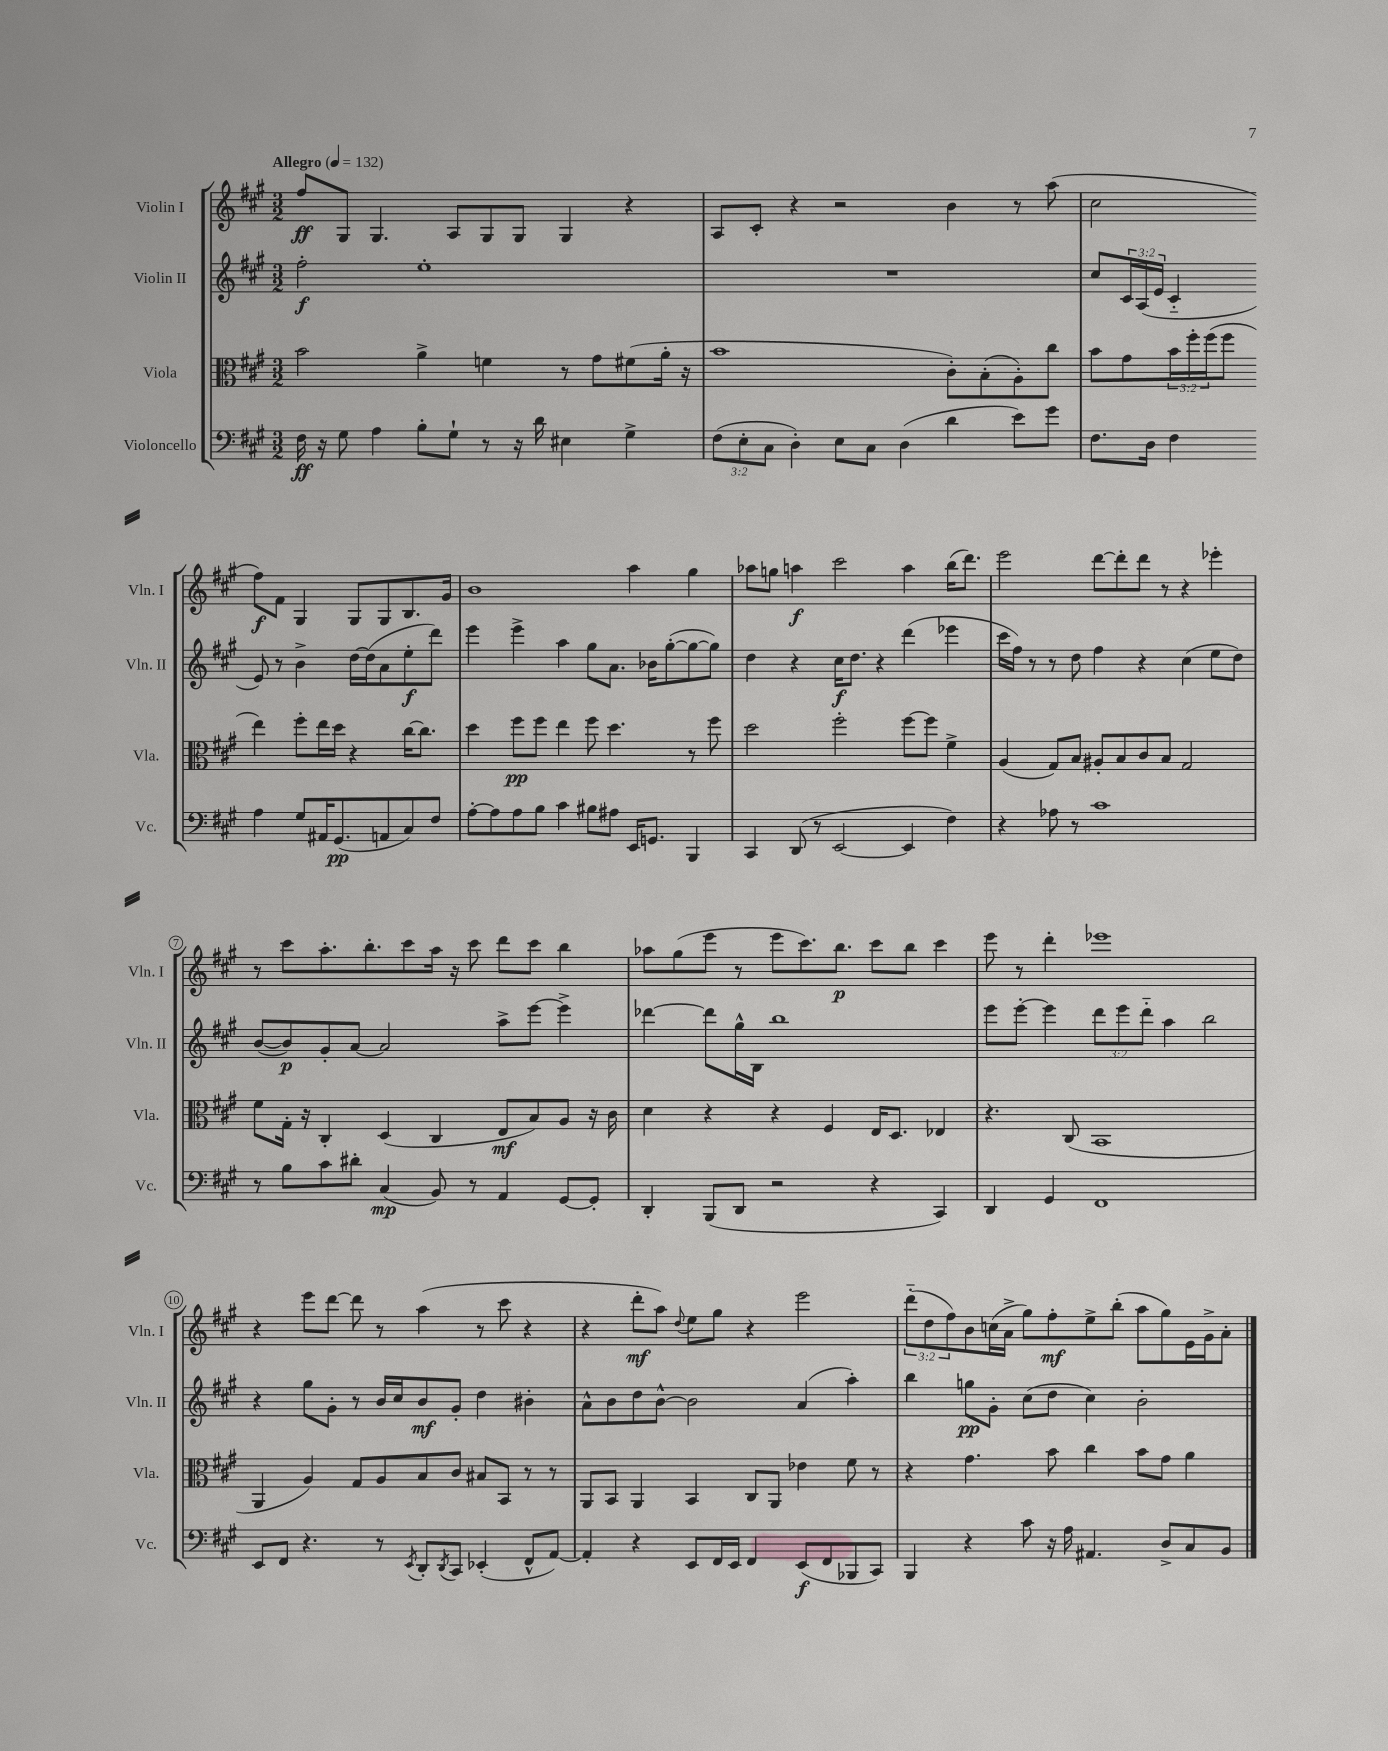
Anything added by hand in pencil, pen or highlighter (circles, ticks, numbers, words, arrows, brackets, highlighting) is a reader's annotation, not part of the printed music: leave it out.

**kern	**dynam	**kern	**dynam	**kern	**dynam	**kern	**dynam
*part4	*part4	*part3	*part3	*part2	*part2	*part1	*part1
*staff4	*staff4	*staff3	*staff3	*staff2	*staff2	*staff1	*staff1
*I"Violoncello	*	*I"Viola	*	*I"Violin II	*	*I"Violin I	*
*I'Vc.	*	*I'Vla.	*	*I'Vln. II	*	*I'Vln. I	*
*clefF4	*	*clefC3	*	*clefG2	*	*clefG2	*
*k[f#c#g#]	*	*k[f#c#g#]	*	*k[f#c#g#]	*	*k[f#c#g#]	*
*M3/2	*	*M3/2	*	*M3/2	*	*M3/2	*
*MM132	*	*MM132	*	*MM132	*	*MM132	*
=1	=1	=1	=1	=1	=1	=1	=1
!	!	!	!	!	!	!LO:TX:a:B:t=Allegro	!
16F#\	ff	2b\	.	2ff#'\	f	8ff#/L	ff
16r	.	.	.	.	.	.	.
8G#\	.	.	.	.	.	8G#/J	.
4A\	.	.	.	.	.	4.G#/	.
8B'\L	.	4a^\	.	1ee'	.	.	.
8G#`\J	.	.	.	.	.	8A/L	.
8r	.	4fn\	.	.	.	8G#/	.
16r	.	.	.	.	.	8G#/J	.
16d\	.	.	.	.	.	.	.
4E#X\	.	8r	.	.	.	4G#/	.
.	.	8g#\L	.	.	.	.	.
4G#^\	.	(8f#X\	.	.	.	4r	.
.	.	16a'\Jk	.	.	.	.	.
.	.	16r	.	.	.	.	.
=2	=2	=2	=2	=2	=2	=2	=2
(12F#\L	.	1b	.	1.r	.	8A/L	.
12E'\	.	.	.	.	.	.	.
.	.	.	.	.	.	8c#'/J	.
12C#\J	.	.	.	.	.	.	.
4D'\)	.	.	.	.	.	4r	.
8E\L	.	.	.	.	.	2r	.
8C#\J	.	.	.	.	.	.	.
(4D\	.	.	.	.	.	.	.
4d\	.	8c#'\L)	.	.	.	4b\	.
.	.	(8B'\	.	.	.	.	.
8e\L)	.	8A'\)	.	.	.	8r	.
8g#\J	.	8cc#\J	.	.	.	(8aa\	.
=3	=3	=3	=3	=3	=3	=3	=3
8.F#\L	.	8b\L	.	8cc#/L	.	2cc#\	.
.	.	8g#\	.	24c#/L	.	.	.
.	.	.	.	(24A/	.	.	.
16D\Jk	.	.	.	.	.	.	.
.	.	.	.	24e/JJ	.	.	.
4F#\	.	24b\L	.	4c#/	.	.	.
.	.	24ff#'\	.	.	.	.	.
.	.	(24ff#\J	.	.	.	.	.
.	.	8ff#\J	.	.	.	.	.
4A\	.	4ee\)	.	8e/)	.	8ff#\L)	f
.	.	.	.	8r	.	8f#\J	.
8G#/L	.	8ff#'\L	.	4b^\	.	4G#/	.
16AA#X/K	.	16ee\L	.	.	.	.	.
(8.GG#/	pp	16dd\JJ	.	.	.	.	.
.	.	4r	.	[16dd\LL	.	8G#/L	.
.	.	.	.	(16dd\J]	.	.	.
8AAn/	.	.	.	8a\	.	8G#/	.
8C#/)	.	[16cc#\KL	.	8ee'\	f	8.B/	.
.	.	8.cc#\J]	.	.	.	.	.
8F#/J	.	.	.	8ddd\J)	.	.	.
.	.	.	.	.	.	16g#/Jk	.
!!LO:LB:g=z
=4	=4	=4	=4	=4	=4	=4	=4
[8A'\L	.	4dd\	.	4eee\	.	1b	.
8A\]	.	.	.	.	.	.	.
8A\	.	8ff#\L	pp	4eee^\	.	.	.
8B\J	.	8ff#\J	.	.	.	.	.
4c#\	.	4ee\	.	4aa\	.	.	.
8B#X\L	.	8ff#\	.	8gg#\L	.	.	.
8A#X\J	.	4.dd\	.	8.a\J	.	.	.
16EE/KL	.	.	.	.	.	4aa\	.
8.GGn/J	.	.	.	16b-X\KL	.	.	.
.	.	.	.	([8gg#'\	.	.	.
4BBB/	.	8r	.	8gg#\_	.	4gg#\	.
.	.	8ff#\	.	8gg#\J])	.	.	.
=5	=5	=5	=5	=5	=5	=5	=5
4CC#/	.	2dd\	.	4dd\	.	8aa-X\L	.
.	.	.	.	.	.	8ggn\J	.
(8DD/	.	.	.	4r	.	4aan\	f
8r	.	.	.	.	.	.	.
[2EE/	.	2ff#'\	.	16cc#\KL	f	2ccc#\	.
.	.	.	.	8.dd\J	.	.	.
.	.	.	.	4r	.	.	.
4EE/]	.	[8ff#\L	.	(4ddd\	.	4aa\	.
.	.	8ff#\J]	.	.	.	.	.
4F#\)	.	4f#^\	.	4eee-X\	.	(16bb\KL	.
.	.	.	.	.	.	8.ddd\J)	.
=6	=6	=6	=6	=6	=6	=6	=6
4r	.	(4A/	.	16ccc#\LL	.	2eee\	.
.	.	.	.	16ff#\JJ)	.	.	.
.	.	.	.	8r	.	.	.
8A-X\	.	8G#/L)	.	8r	.	.	.
8r	.	8B/J	.	8dd\	.	.	.
1c#	.	8A#X'/L	.	4ff#\	.	[8ddd\L	.
.	.	8B/	.	.	.	8ddd'\]	.
.	.	8c#/	.	4r	.	8ddd\J	.
.	.	8B/J	.	.	.	8r	.
.	.	2G#/	.	(4cc#\	.	4r	.
.	.	.	.	8ee\L	.	4eee-X'\	.
.	.	.	.	8dd\J)	.	.	.
!!LO:LB:g=z
=7	=7	=7	=7	=7	=7	=7	=7
8r	.	8f#\L	.	([8b/L	.	8r	.
8B\L	.	16G#'\Jk	.	8b/])	p	8ccc#\L	.
.	.	16r	.	.	.	.	.
8c#\	.	4C#'/	.	8g#'/	.	8.aa'\	.
8d#X'\J	.	.	.	[8a/J	.	.	.
.	.	.	.	.	.	8.bb'\	.
(4C#/	mp	(4D/	.	2a/]	.	.	.
.	.	.	.	.	.	8ccc#\	.
8BB/)	.	4C#/	.	.	.	16aa\Jk	.
.	.	.	.	.	.	16r	.
8r	.	.	.	.	.	8ccc#\	.
4AA/	.	8E/L	mf	8aa^\L	.	8ddd\L	.
.	.	8B/)	.	[8eee\J	.	8ccc#\J	.
[8GG#/L	.	8A/J	.	4eee^\]	.	4bb\	.
8GG#'/J]	.	16r	.	.	.	.	.
.	.	16c#\	.	.	.	.	.
=8	=8	=8	=8	=8	=8	=8	=8
4DD'/	.	4d\	.	[4ddd-X\	.	8aa-X\L	.
.	.	.	.	.	.	(8gg#\	.
(8BBB/L	.	4r	.	8ddd-\L]	.	8eee\J	.
8DD/J	.	.	.	16gg#^^\L	.	8r	.
.	.	.	.	16B\JJ	.	.	.
2r	.	4r	.	1bb	.	8eee\L	.
.	.	.	.	.	.	8.ccc#\)	.
.	.	4F#/	.	.	.	.	.
.	.	.	.	.	.	8.bb\J	p
4r	.	16E/KL	.	.	.	8ccc#\L	.
.	.	8.D/J	.	.	.	.	.
.	.	.	.	.	.	8bb\J	.
4CC#/)	.	4E-X/	.	.	.	4ccc#\	.
=9	=9	=9	=9	=9	=9	=9	=9
4DD/	.	4.r	.	8eee\L	.	8eee\	.
.	.	.	.	[8eee'\J	.	8r	.
4GG#/	.	.	.	4eee\]	.	4ddd'\	.
.	.	(8C#/	.	.	.	.	.
1FF#	.	1BB	.	12ddd\L	.	1eee-X	.
.	.	.	.	12eee\	.	.	.
.	.	.	.	12ddd\J	.	.	.
.	.	.	.	4aa\	.	.	.
.	.	.	.	2bb\	.	.	.
!!LO:LB:g=z
=10	=10	=10	=10	=10	=10	=10	=10
8EE/L	.	4AA/	.	4r	.	4r	.
8FF#/J	.	.	.	.	.	.	.
4.r	.	4A/)	.	8gg#\L	.	8eee\L	.
.	.	.	.	8g#'\J	.	[8ddd\J	.
.	.	8G#/L	.	8r	.	8ddd\]	.
8r	.	8A/	.	16b/LL	.	8r	.
.	.	.	.	16cc#/J	.	.	.
8qEE/	.	.	.	.	.	.	.
8DD'/L	.	8B/	.	8b/	mf	(4aa\	.
8qDD/	.	.	.	.	.	.	.
8CC#/J	.	8c#/J	.	8g#'/J	.	.	.
(4EE-X'/	.	8B#X/L	.	4dd\	.	8r	.
.	.	8BB/J	.	.	.	8ccc#\	.
8FF#^^/L	.	8r	.	4b#X'\	.	4r	.
[8AA/J)	.	8r	.	.	.	.	.
=11	=11	=11	=11	=11	=11	=11	=11
4AA'/]	.	8AA/L	.	8a^^\L	.	4r	.
.	.	8BB/J	.	8b\	.	.	.
4r	.	4AA/	.	8dd\	.	8ddd'\L	mf
.	.	.	.	[8b^^\J	.	8aa\J)	.
.	.	.	.	.	.	8qqdd/	.
8EE/L	.	4BB/	.	2b\]	.	8ee\L	.
16FF#/L	.	.	.	.	.	8gg#\J	.
16EE/JJ	.	.	.	.	.	.	.
4FF#/	.	8C#/L	.	.	.	4r	.
.	.	8AA/J	.	.	.	.	.
(8EE/L	f	4e-X\	.	(4a/	.	2eee\	.
8FF#/	.	.	.	.	.	.	.
8BBB-X/	.	8f#\	.	4aa'\)	.	.	.
8CC#/J)	.	8r	.	.	.	.	.
=12	=12	=12	=12	=12	=12	=12	=12
4BBB/	.	4r	.	4bb\	.	(12ddd\L	.
.	.	.	.	.	.	12dd\	.
.	.	.	.	.	.	12ff#\)	.
4r	.	4.g#\	.	8ggn\L	pp	8b\	.
.	.	.	.	8g#'\J	.	(16ccn\L	.
.	.	.	.	.	.	16a^\JJ	.
8c#\	.	.	.	(8cc#\L	.	8gg#\L)	.
16r	.	8b\	.	8dd\J	.	8ff#'\	mf
16A\	.	.	.	.	.	.	.
4.AA#X/	.	4cc#\	.	4cc#\)	.	8ee^\	.
.	.	.	.	.	.	(8bb'\J	.
.	.	8b\L	.	2b'\	.	8aa\L	.
8D^/L	.	8g#\J	.	.	.	8gg#\)	.
8C#/	.	4a\	.	.	.	16e\L	.
.	.	.	.	.	.	16g#^\J	.
8BB/J	.	.	.	.	.	8a'\J	.
==	==	==	==	==	==	==	==
*-	*-	*-	*-	*-	*-	*-	*-
